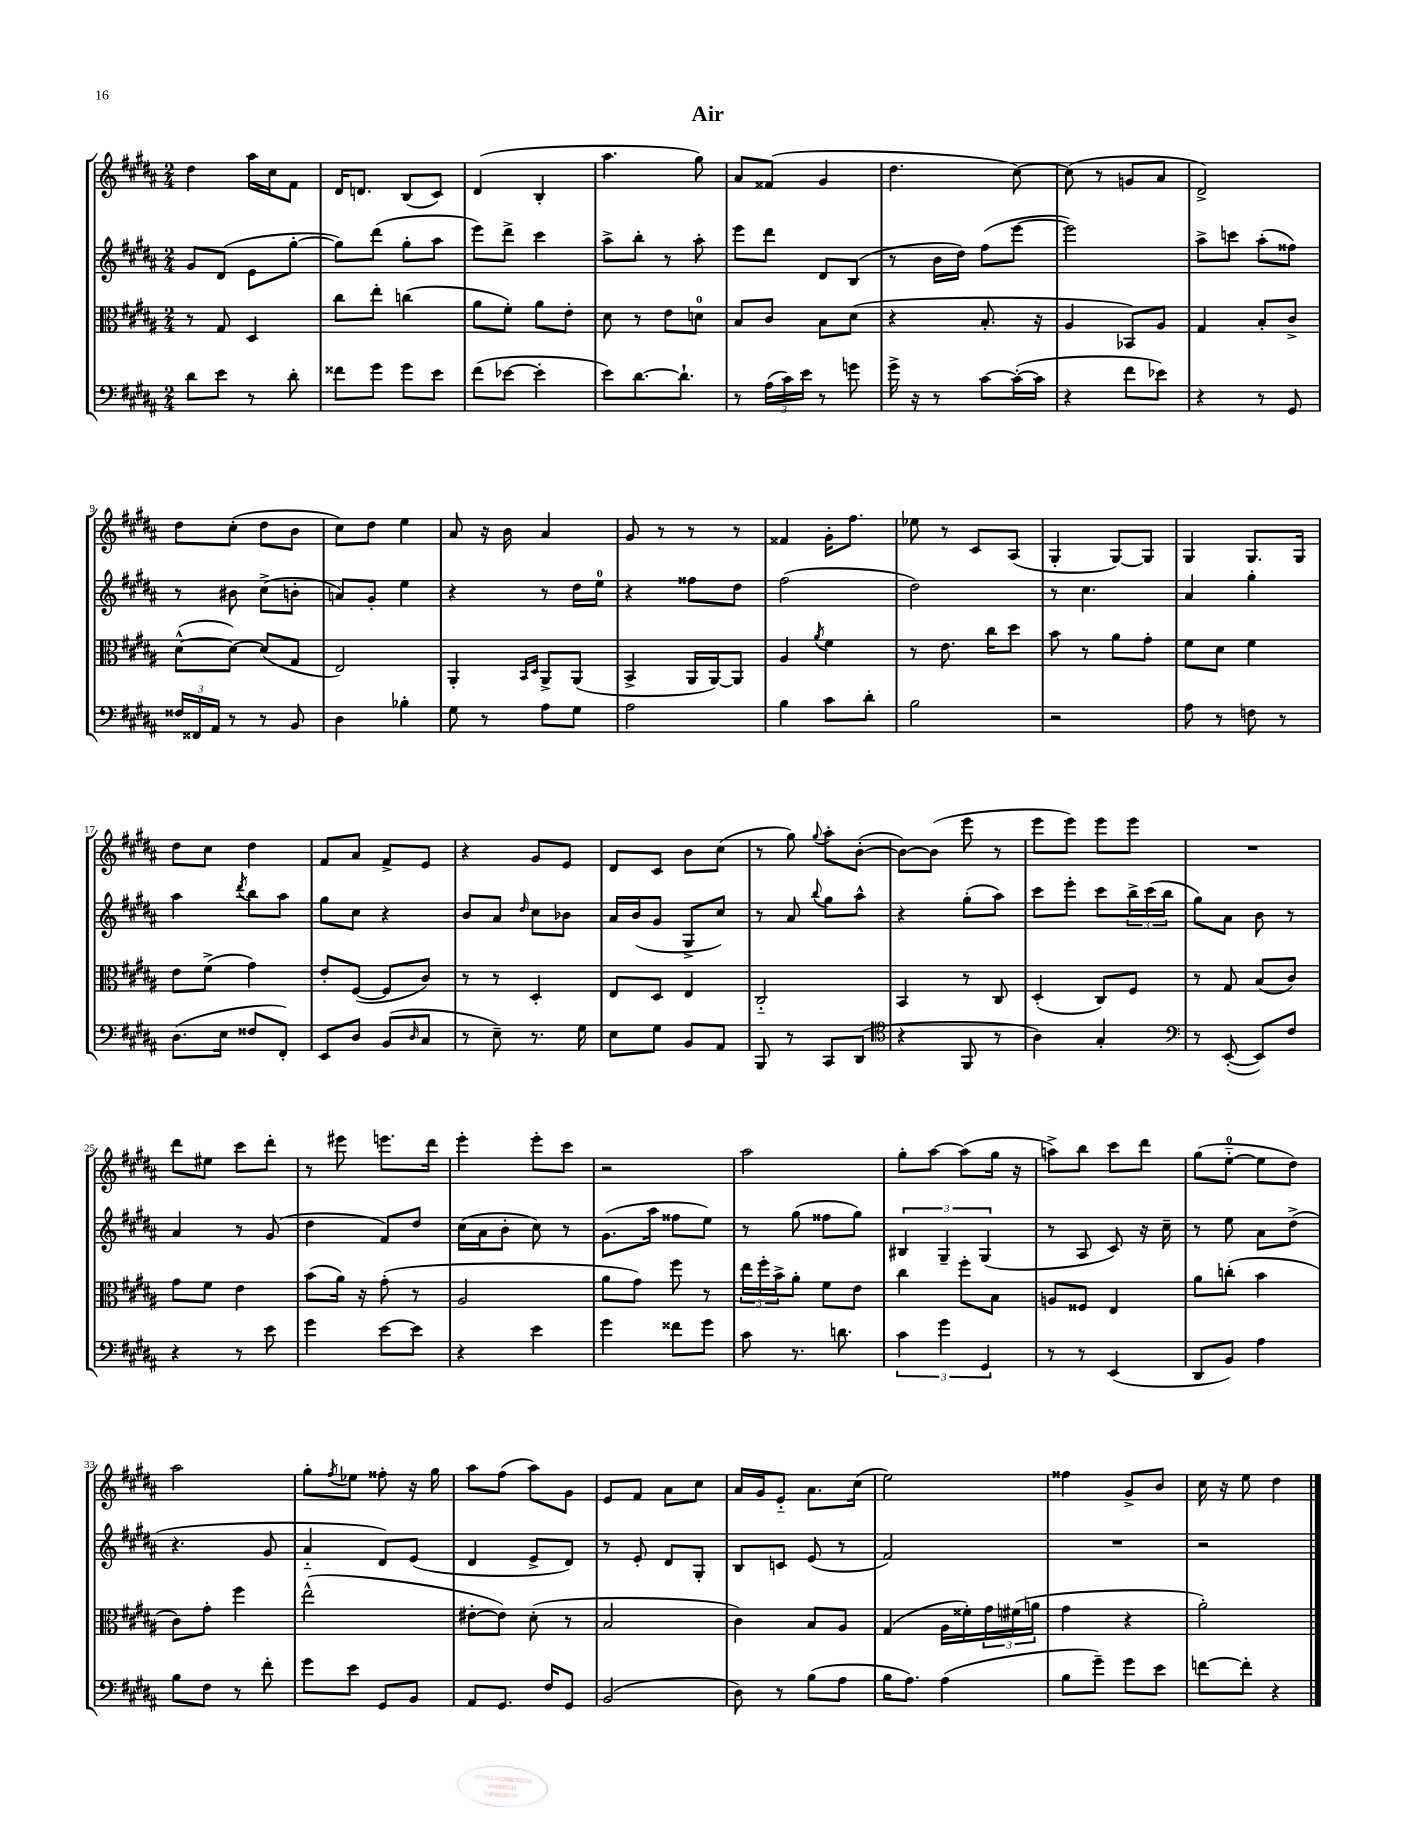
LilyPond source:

\header { title = "Air" }
<<
\new StaffGroup <<
\new Staff = "s0" {
    \clef treble \key b \major \numericTimeSignature \time 2/4
    dis''4 ais''16 cis''16 fis'8 |
    dis'16 d'8. b8( cis'8) |
    dis'4( b4-. |
    ais''4. gis''8) |
    ais'8 fisis'8( gis'4 |
    dis''4. cis''8~) |
    cis''8( r8 g'8 ais'8 |
    dis'2->) |
    dis''8 cis''8-.( dis''8 b'8 |
    cis''8) dis''8 e''4 |
    ais'8 r16 b'16 ais'4 |
    gis'8 r8 r8 r8 |
    fisis'4 gis'16-. fis''8. |
    ees''8 r8 cis'8 ais8( |
    gis4-. gis8~) gis8 |
    gis4 gis8. gis16 |
    dis''8 cis''8 dis''4 |
    fis'8 ais'8 fis'8-> e'8 |
    r4 gis'8 e'8 |
    dis'8 cis'8 b'8 cis''8( |
    r8 gis''8) \appoggiatura { gis''8 } ais''8-. b'8~-.( |
    b'8~) b'8( e'''8 r8 |
    e'''8 e'''8) e'''8 e'''8 |
    R2 |
    dis'''8 eis''8 cis'''8 dis'''8-. |
    r8 eis'''8 e'''8. dis'''16 |
    e'''4-. e'''8-. cis'''8 |
    r2 |
    ais''2 |
    gis''8-. ais''8~ ais''8( gis''16 r16 |
    a''8->) b''8 cis'''8 dis'''8 |
    gis''8( e''8-0~-_ e''8 dis''8) |
    ais''2 |
    gis''8-. \acciaccatura { fis''8 } ees''8 fisis''8-. r16 gis''16 |
    ais''8 fis''8( ais''8) gis'8 |
    e'8 fis'8 ais'8 cis''8 |
    ais'16 gis'16 e'8-_ ais'8. cis''16( |
    e''2) |
    fisis''4 gis'8-> b'8 |
    cis''16 r16 e''8 dis''4 \bar "|." |
}
\new Staff = "s1" {
    \clef treble \key b \major \numericTimeSignature \time 2/4
    gis'8 dis'8( e'8 gis''8~-. |
    gis''8) dis'''8( gis''8-. ais''8 |
    e'''8) dis'''8-> cis'''4 |
    ais''8-> b''8-. r8 ais''8-. |
    e'''8 dis'''8 dis'8 b8( |
    r8 b'16 dis''16) fis''8( e'''8~ |
    e'''2) |
    ais''8-> c'''8 ais''8-.( fisis''8) |
    r8 bis'8 cis''8->( b'8-. |
    a'8) gis'8-. e''4 |
    r4 r8 dis''16 e''16-0 |
    r4 fisis''8 dis''8 |
    fis''2( |
    dis''2) |
    r8 cis''4. |
    ais'4 gis''4-. |
    ais''4 \acciaccatura { dis'''8 } b''8 ais''8 |
    gis''8 cis''8 r4 |
    b'8 ais'8 \grace { dis''16 } cis''8 bes'8 |
    ais'16 b'16( gis'8 gis8-> cis''8) |
    r8 ais'8 \appoggiatura { b''8 } gis''8 ais''8-^ |
    r4 gis''8-.( ais''8) |
    cis'''8 e'''8-. cis'''8 \tuplet 3/2 { b''16-> cis'''16( b''16 } |
    gis''8) ais'8 b'8 r8 |
    ais'4 r8 gis'8( |
    dis''4 fis'8) dis''8 |
    cis''16( ais'16 b'8-. cis''8) r8 |
    gis'8.( ais''16 fisis''8 e''8) |
    r8 gis''8( fisis''8 gis''8) |
    \tuplet 3/2 { bis4 gis4-- gis4( } |
    r8 ais8 cis'8) r16 cis''16-- |
    r8 e''8 ais'8 dis''8->( |
    r4. gis'8 |
    ais'4-_ dis'8) e'8( |
    dis'4 e'8-> dis'8) |
    r8 e'8-. dis'8 gis8-. |
    b8 c'8 e'8( r8 |
    fis'2) |
    R2 |
    r2 \bar "|." |
}
\new Staff = "s2" {
    \clef alto \key b \major \numericTimeSignature \time 2/4
    r8 gis8 dis4 |
    cis''8 e''8-. c''4( |
    ais'8 fis'8-.) ais'8 e'8-. |
    dis'8 r8 e'8 d'8-0 |
    b8 cis'8 b8 dis'8( |
    r4 b8.-. r16 |
    ais4 bes,8) ais8 |
    gis4 b8-. cis'8-> |
    dis'8~-^( dis'8~) dis'8( gis8 |
    e2) |
    ais,4-. \grace { b,16 dis16 } ais,8-> ais,8( |
    b,4-> ais,16 ais,16~) ais,8 |
    ais4 \acciaccatura { ais'8 } fis'4 |
    r8 e'8. cis''16 dis''8 |
    b'8 r8 ais'8 gis'8-. |
    fis'8 dis'8 fis'4 |
    e'8 fis'8->( gis'4) |
    e'8-. fis8~( fis8 cis'8) |
    r8 r8 dis4-. |
    e8 dis8 e4 |
    cis2-_ |
    b,4 r8 cis8 |
    dis4-.( cis8) fis8 |
    r8 gis8 b8( cis'8) |
    gis'8 fis'8 e'4 |
    b'8( ais'16) r16 gis'8-.( r8 |
    ais2 |
    ais'8 gis'8) fis''8 r8 |
    \tuplet 3/2 { e''16 fis''16-. b'16-> } ais'8-. fis'8 e'8 |
    cis''4 fis''8-. b8 |
    a8 fisis8 e4 |
    ais'8 c''8-.( b'4 |
    cis'8) gis'8-. fis''4 |
    e''2-^( |
    eis'8~-. eis'8) dis'8-.( r8 |
    b2 |
    cis'4) b8 ais8 |
    gis4( ais16 fisis'16-.) \tuplet 3/2 { gis'16 fis'16( a'16 } |
    gis'4 r4 |
    ais'2-.) \bar "|." |
}
\new Staff = "s3" {
    \clef bass \key b \major \numericTimeSignature \time 2/4
    dis'8 e'8 r8 dis'8-. |
    fisis'8 gis'8 gis'8 e'8 |
    fis'8( ees'8~ ees'4-. |
    e'8) dis'8.~ dis'8.-! |
    r8 \tuplet 3/2 { ais16( cis'16) e'16 } r8 g'8 |
    gis'16-> r16 r8 cis'8~ cis'16~-.( cis'16 |
    r4 fis'8 ees'8) |
    r4 r8 gis,8 |
    \tuplet 3/2 { fisis16 fisis,16 ais,16 } r8 r8 b,8 |
    dis4 bes4-. |
    gis8 r8 ais8 gis8 |
    ais2 |
    b4 cis'8 dis'8-. |
    b2 |
    r2 |
    ais8 r8 f8 r8 |
    dis8.( e16 fisis8 fis,8-.) |
    e,8 dis8 b,8( \grace { dis16 } cis8 |
    r8 e8--) r8. gis16 |
    e8 gis8 b,8 ais,8 |
    b,,8 r8 cis,8 dis,8( |
    \clef tenor r4 fis,8 r8 |
    ais4) gis4-. |
    \clef bass r8 e,8~-.( e,8) fis8 |
    r4 r8 e'8 |
    gis'4 e'8~ e'8 |
    r4 e'4 |
    gis'4 fisis'8 gis'8 |
    cis'8 r8. d'8. |
    \tuplet 3/2 { cis'4 gis'4 gis,4 } |
    r8 r8 e,4( |
    dis,8 b,8) ais4 |
    b8 fis8 r8 fis'8-. |
    gis'8 e'8 gis,8 b,8 |
    ais,8 gis,8. fis16 gis,8 |
    b,2( |
    dis8) r8 b8( ais8 |
    b16 ais8.) ais4( |
    b8 gis'8--) gis'8 e'8 |
    f'8~ f'8-. r4 \bar "|." |
}
>>
>>
